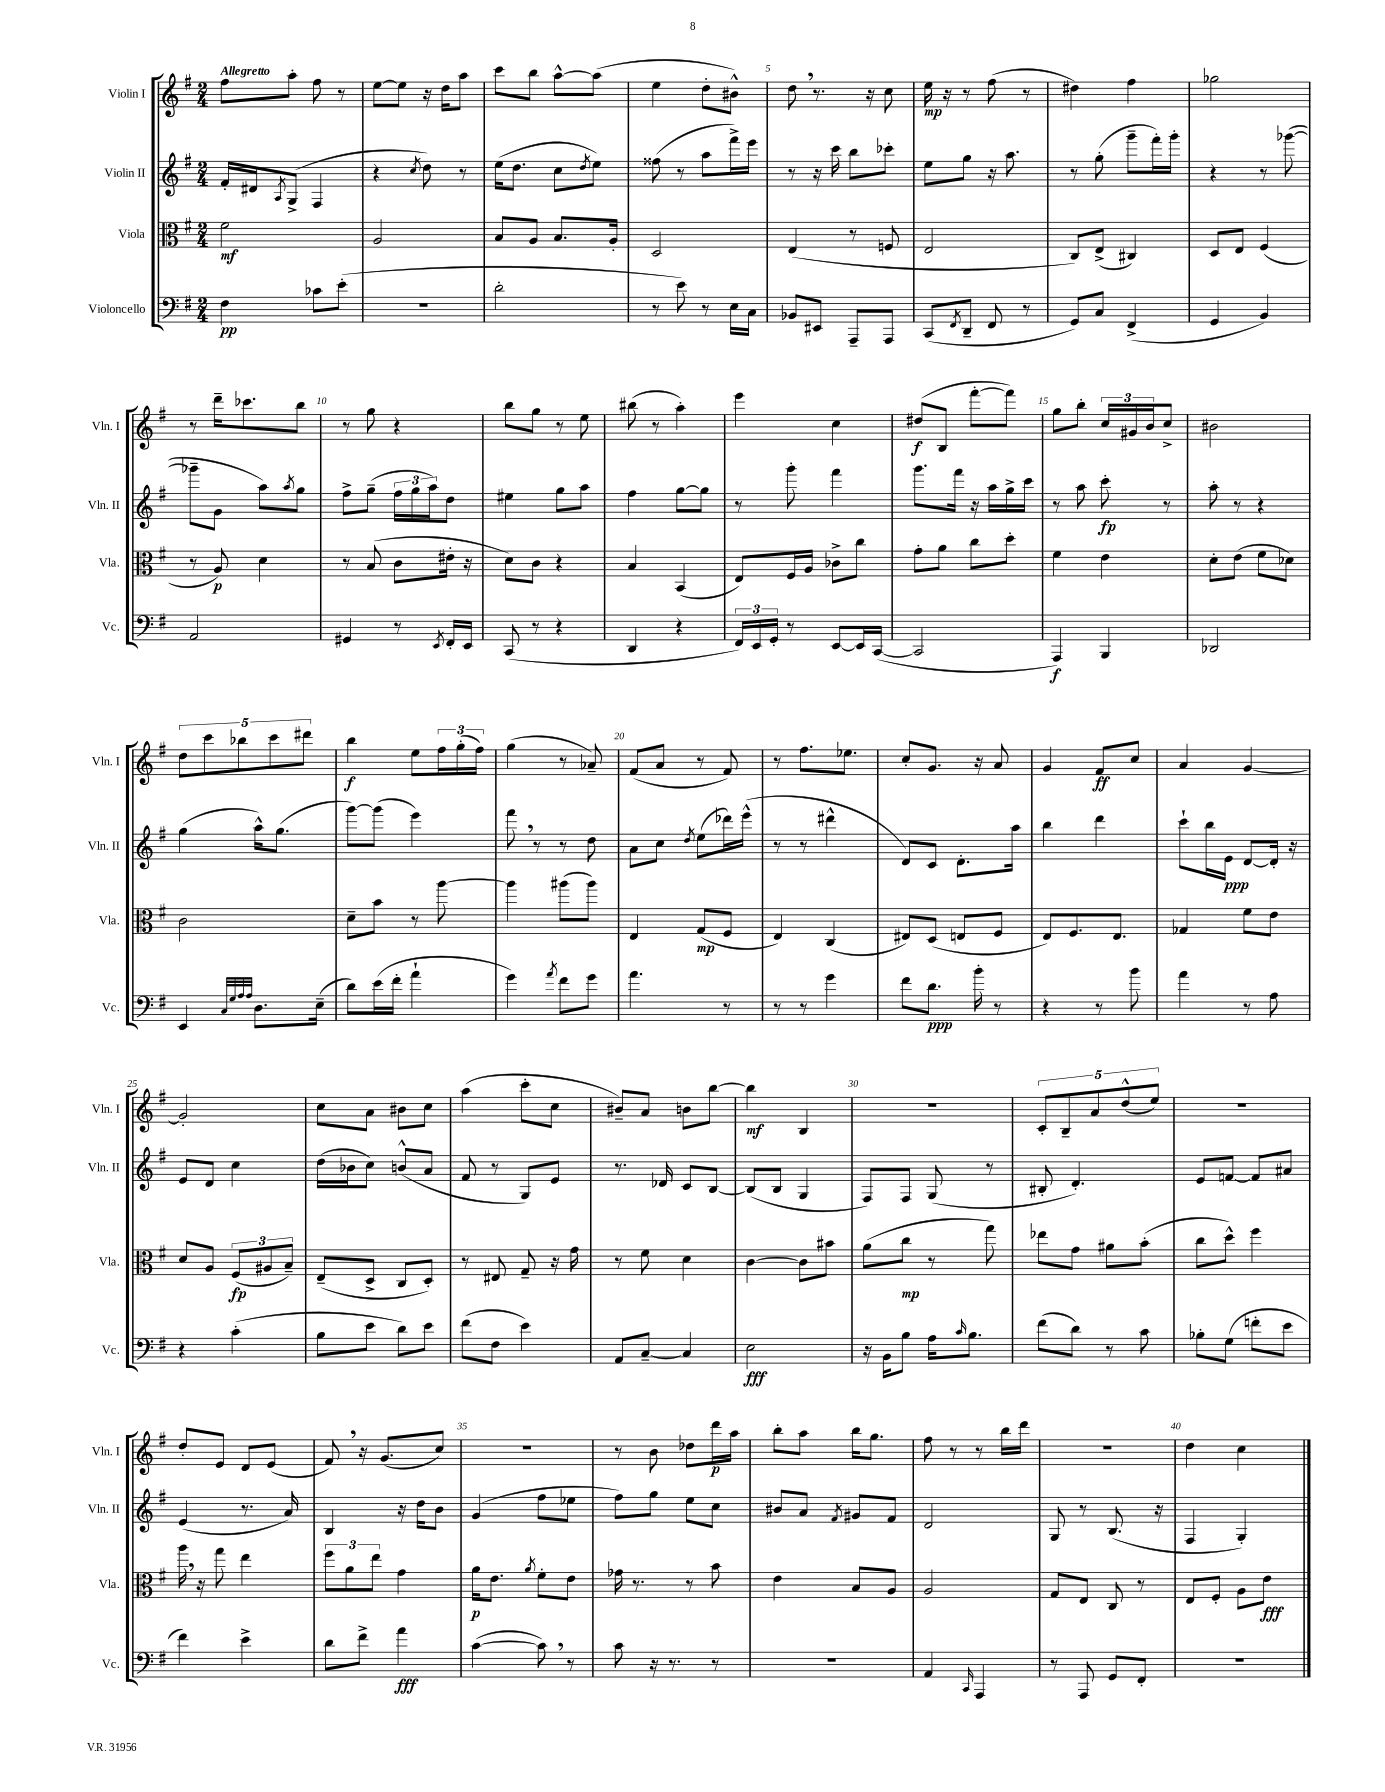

**kern	**kern	**kern	**kern
*staff4	*staff3	*staff2	*staff1
*clefF4	*clefC3	*clefG2	*clefG2
*k[f#]	*k[f#]	*k[f#]	*k[f#]
*M2/4	*M2/4	*M2/4	*M2/4
4F#	2f#	16f#'	8ff#
.	.	16d#	.
.	.	8qA	.
.	.	(8G^	8aa'
8c-	.	4F#	8ff#
(8e'	.	.	8r
=	=	=	=
2r	2A	4r	[8ee
.	.	.	8ee]
.	.	8qcc	.
.	.	8dd)	16r
.	.	.	16dd
.	.	8r	8aa
=	=	=	=
2d'	8B	(16ee	8ccc
.	.	8.dd	.
.	8A	.	8bb
.	8.B	8cc	[8aa^^
.	.	8qdd	.
.	.	8ee)	(8aa]
.	16A'	.	.
=	=	=	=
8r	2D	(8ff##	4ee
8e)	.	8r	.
8r	.	8aa	8dd'
16E	.	16fff#^)	8b#^^)
16C	.	16eee	.
=	=	=	=
8BB-	(4E	8r	8dd
8EE#	.	16r	8.r
.	.	16ccc	.
8AAA~	8r	8bb	.
.	.	.	16r
8AAA	8F	8ccc-'	8cc
=	=	=	=
(8CC	2E	8ee	16ee
.	.	.	16r
8qFF#	.	.	.
8DD~	.	8gg	8r
8FF#	.	16r	(8ff#
.	.	8.aa	.
8r	.	.	8r
=	=	=	=
8GG)	8C)	8r	4dd#)
8C	(8E^	(8gg'	.
(4FF#^	4C#)	8ggg~	4ff#
.	.	16fff#')	.
.	.	16ggg'	.
=	=	=	=
4GG	8D	4r	2gg-
.	8E	.	.
4BB)	(4F#	8r	.
.	.	([8ggg-	.
=	=	=	=
2AA	8r	8ggg-~]	8r
.	8A)	8g	16ddd~
.	.	.	8.ccc-
.	4d	8aa)	.
.	.	8qaa	.
.	.	8gg	8bb
=	=	=	=
4GG#	8r	8ff#^	8r
.	(8B	(8gg~	8gg
8r	8c	24ff#	4r
.	.	24gg	.
.	.	24aa)	.
8qEE	.	.	.
16FF#'	16e#'	8dd	.
16EE	16r	.	.
=	=	=	=
(8CC	8d)	4ee#	8bb
8r	8c	.	8gg
4r	4r	8gg	8r
.	.	8aa	8ee
=	=	=	=
4DD	4B	4ff#	(8bb#
.	.	.	8r
4r	(4BB	[8gg	4aa')
.	.	8gg]	.
=	=	=	=
24FF#)	8E)	8r	4eee
24EE	.	.	.
24GG'	.	.	.
8r	16F#	8ggg'	.
.	16A	.	.
[8EE	8c-^	4fff#	4cc
16EE]	8cc	.	.
([16CC	.	.	.
=	=	=	=
2CC]	8g'	8.ggg	(8dd#
.	8a	.	8B
.	.	16fff#	.
.	8cc	16r	[8fff#'
.	.	16aa	.
.	8dd'	16gg^	8fff#])
.	.	16ccc	.
=	=	=	=
4AAA)	4f#	8r	8gg
.	.	8aa	8bb'
4BBB	4e	8ccc'	24cc
.	.	.	24g#
.	.	.	24b
.	.	8r	8cc^
=	=	=	=
2DD-	8d'	8aa'	2b#
.	(8e	8r	.
.	8f#	4r	.
.	8d-)	.	.
=	=	=	=
4EE	2c	(4gg	10dd
.	.	.	10ccc
.	.	.	10bb-
32qqC	.	.	.
32qqG	.	.	.
32qqA	.	.	.
32qqA	.	.	.
8.D	.	16aa^^)	.
.	.	.	10ccc
.	.	(8.gg	.
.	.	.	10ddd#
(16E~	.	.	.
=	=	=	=
8d)	8d~	[8ggg)	4bb
(16e	8b	(8ggg]	.
16f#'	.	.	.
4a`	8r	4eee)	8ee
.	[8aa	.	24ff#
.	.	.	(24gg'
.	.	.	24ff#)
=	=	=	=
4g)	4aa]	8fff#	(4gg
.	.	8r	.
8qa	.	.	.
8f#	(8aa#	8r	8r
8g	8aa#)	8dd	8a-~)
=	=	=	=
4.a	4E	8a	(8f#
.	.	8cc	8a
.	.	8qdd	.
.	(8G	(8ee	8r
8r	8F#	16ddd-)	8f#)
.	.	(16eee^^	.
=	=	=	=
8r	4E)	8r	8r
8r	.	8r	8.ff#
4g	(4C	4ddd#^^	.
.	.	.	8.ee-
=	=	=	=
8f#	8E#)	8d)	8cc'
8.d	(8D	8c	8.g
.	8E	8.d'	.
16b'	.	.	16r
8r	8F#	.	8a
.	.	16aa	.
=	=	=	=
4r	8E)	4bb	4g
.	8.F#	.	.
8r	.	4ddd	8f#
.	8.E	.	.
8b	.	.	8cc
=	=	=	=
4a	4G-	8ccc`	4a
.	.	16bb	.
.	.	16e	.
8r	8f#	[8d	[4g
8A	8e	16d']	.
.	.	16r	.
=	=	=	=
4r	8d	8e	2g']
.	8A	8d	.
(4c'	(12F#	4cc	.
.	12A#	.	.
.	12B~)	.	.
=	=	=	=
8B	(8E~	(16dd	8cc
.	.	16b-	.
8e	8D^	8cc)	8a
8d)	8C	(8b^^	8b#
8e	8D')	8a	8cc
=	=	=	=
(8f#	8r	8f#	(4aa
8F#	8E#	8r	.
4e)	8G~	8G)	8ccc'
.	16r	8e	8cc
.	16g	.	.
=	=	=	=
8AA	8r	8.r	8b#~)
[8C~	8f#	.	8a
.	.	16d-	.
4C]	4d	8c	8b
.	.	[8B	[8bb
=	=	=	=
2E	[4c	(8B]	4bb]
.	.	8B	.
.	8c]	4G	4B
.	8b#	.	.
=	=	=	=
16r	(8a	8F#)	2r
16BB	.	.	.
8B	8cc	8F#	.
16A	8r	(8G	.
16qqc	.	.	.
8.B	.	.	.
.	8gg)	8r	.
=	=	=	=
(8f#	8ee-	8B#'	10c'
.	.	.	10B~
8d)	8g	4.d')	.
.	.	.	10a
8r	8a#	.	.
.	.	.	(10dd^^
8c	(8b'	.	.
.	.	.	10ee)
=	=	=	=
8B-'	8cc	8e	2r
(8G	8dd^^)	[8f	.
8f'	4ff#	8f]	.
8e	.	8a#	.
=	=	=	=
4f#)	16aa	(4e	8dd'
.	16r	.	.
.	8gg	.	8e
4e^	4ee	8.r	8d
.	.	.	(8e
.	.	16a)	.
=	=	=	=
8d	12ff#	4B	8f#)
.	12a	.	.
8f#^	.	.	16r
.	12ee	.	.
.	.	.	(8.g
4a	4g	16r	.
.	.	16dd	.
.	.	8b	8cc)
=	=	=	=
([4c	16a	(4g	2r
.	8.e	.	.
.	8qa	.	.
8c])	8f#'	8ff#	.
8r	8e	8ee-	.
=	=	=	=
8c	16g-	8ff#)	8r
.	8.r	.	.
16r	.	8gg	8b
8.r	.	.	.
.	8r	8ee	8dd-
8r	8b	8cc	16ddd
.	.	.	16aa
=	=	=	=
2r	4e	8b#	8bb'
.	.	8a	8aa
.	.	8qf#	.
.	8B	8g#	16bb
.	.	.	8.gg
.	8A	8f#	.
=	=	=	=
4AA	2A	2d	8ff#
.	.	.	8r
16qqCC	.	.	.
4AAA	.	.	8r
.	.	.	16bb
.	.	.	16ddd
=	=	=	=
8r	8G	8G	2r
8AAA	8E	8r	.
8GG	8C	(8.B	.
8FF#'	8r	.	.
.	.	16r	.
=	=	=	=
2r	8E	4F#	4dd
.	8F#'	.	.
.	8A	4G')	4cc
.	8e	.	.
==	==	==	==
*-	*-	*-	*-
